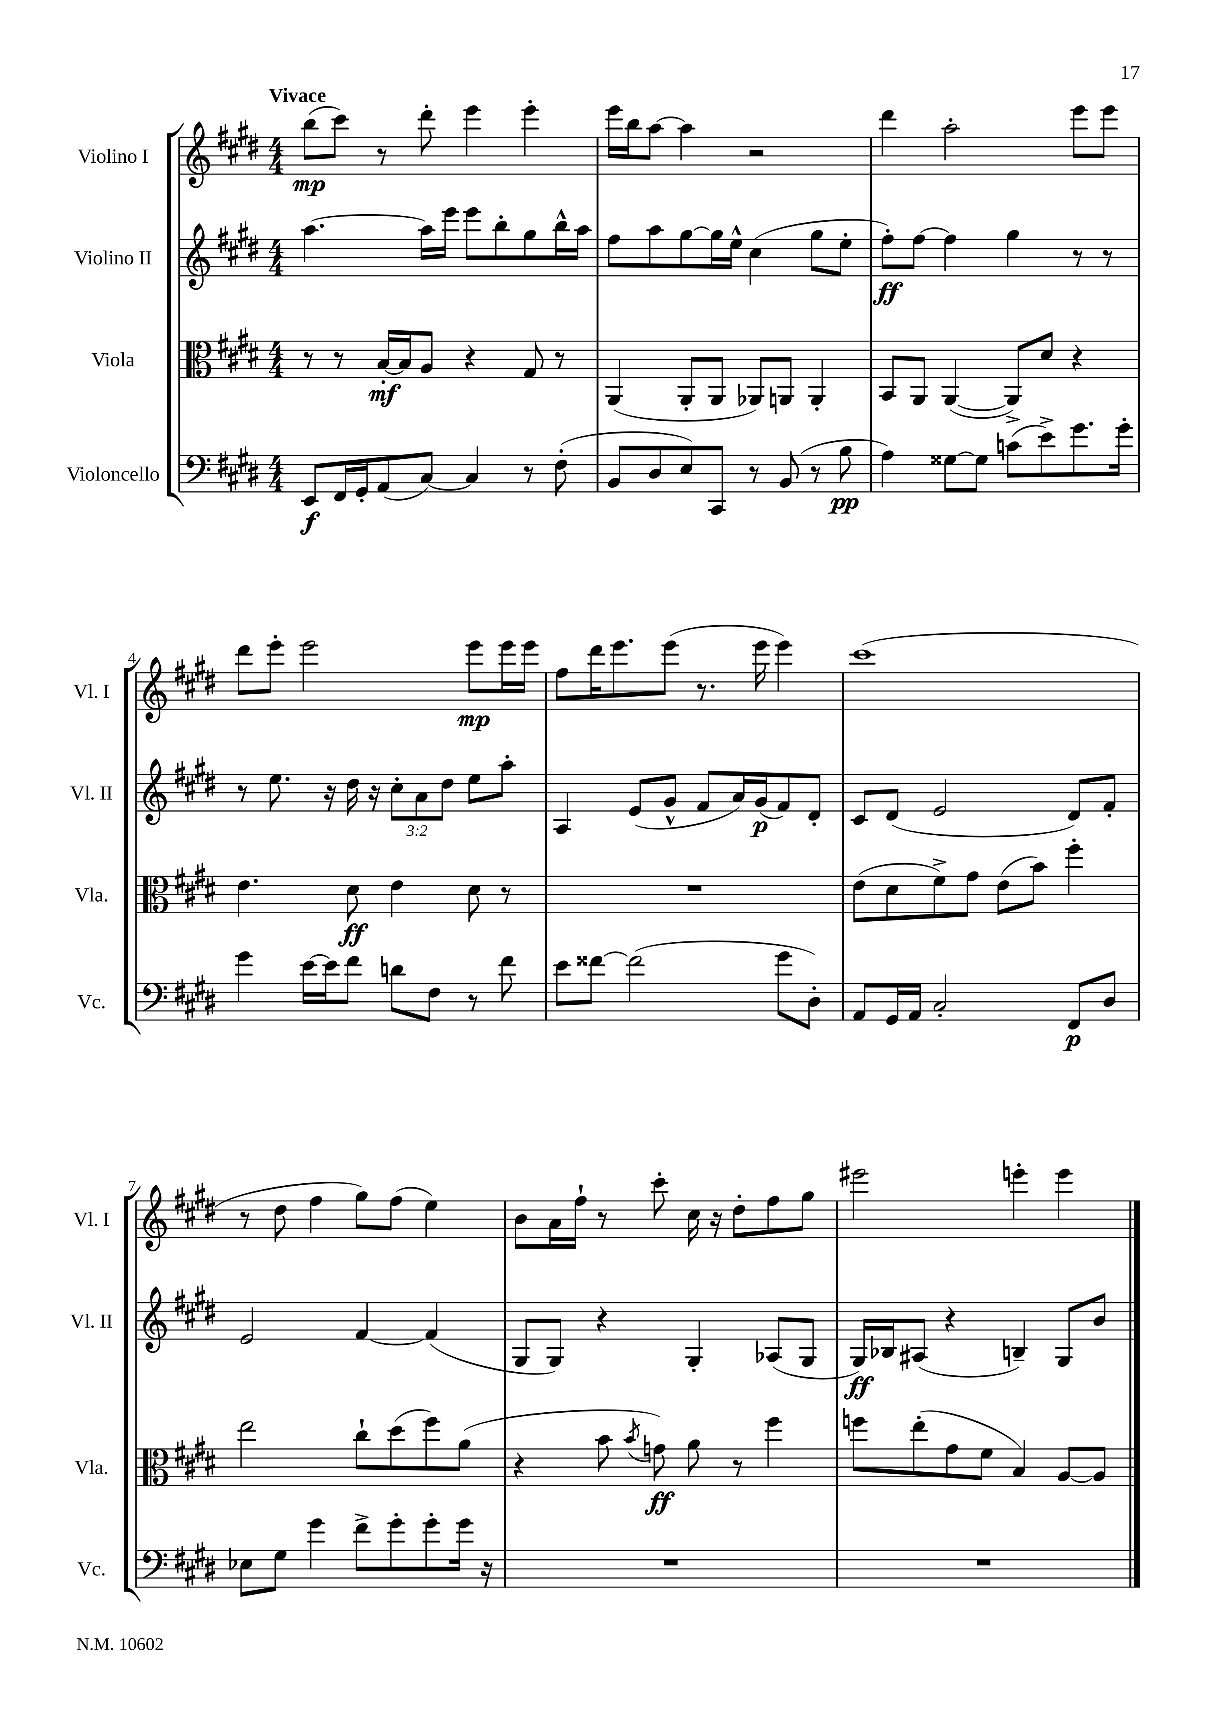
<<
\new StaffGroup <<
\new Staff = "s0" \with { instrumentName = "Violino I" shortInstrumentName = "Vl. I" } {
    \clef treble \key e \major \numericTimeSignature \time 4/4 \tempo "Vivace"
    \autoBeamOff b''8[\mp( cis'''8]) r8 dis'''8-. e'''4 e'''4-. |
    e'''16[ b''16 a''8]~ a''4 r2 |
    dis'''4 a''2-. e'''8[ e'''8] |
    dis'''8[ e'''8]-. e'''2 e'''8[\mp e'''16 e'''16] |
    fis''8[ dis'''16 e'''8. e'''8]( r8. e'''16 e'''4) |
    cis'''1( |
    r8 dis''8 fis''4 gis''8[) fis''8]( e''4) |
    b'8[ a'16 fis''16]-! r8 cis'''8-. cis''16 r16 dis''8[-. fis''8 gis''8] |
    eis'''2 e'''4-. e'''4 \bar "|." |
}
\new Staff = "s1" \with { instrumentName = "Violino II" shortInstrumentName = "Vl. II" } {
    \clef treble \key e \major \numericTimeSignature \time 4/4 \override Staff.TupletNumber.text = #tuplet-number::calc-fraction-text
    \autoBeamOff a''4.~ a''16[ e'''16] e'''8[ b''8-. gis''8 b''16-^ a''16] |
    fis''8[ a''8 gis''8~ gis''16 e''16]-^ cis''4( gis''8[ e''8]-. |
    fis''8[-.\ff) fis''8]~ fis''4 gis''4 r8 r8 |
    r8 e''8. r16 dis''16 r16 \tuplet 3/2 { cis''8[-. a'8 dis''8] } e''8[ a''8]-. |
    a4 e'8[( gis'8]-^ fis'8[ a'16) gis'16\p( fis'8) dis'8]-. |
    cis'8[ dis'8]( e'2 dis'8[) fis'8]-. |
    e'2 fis'4~ fis'4( |
    gis8[ gis8]) r4 gis4-. aes8[( gis8] |
    gis16[\ff) bes16 ais8]( r4 b4--) gis8[ b'8] \bar "|." |
}
\new Staff = "s2" \with { instrumentName = "Viola" shortInstrumentName = "Vla." } {
    \clef alto \key e \major \numericTimeSignature \time 4/4
    \autoBeamOff r8 r8 b16[~-.\mf b16 a8] r4 gis8 r8 |
    a,4( a,8[-. a,8] aes,8[) a,8] a,4-. |
    b,8[ a,8] a,4~( a,8[->) dis'8] r4 |
    e'4. dis'8\ff e'4 dis'8 r8 |
    R1 |
    e'8[( dis'8 fis'8->) gis'8] e'8[( b'8]) fis''4-. |
    e''2 cis''8[-! dis''8( fis''8) a'8]( |
    r4 b'8 \acciaccatura { b'8 } g'8\ff) a'8 r8 fis''4 |
    f''8[ e''8-.( gis'8 fis'8] b4) a8[~ a8] \bar "|." |
}
\new Staff = "s3" \with { instrumentName = "Violoncello" shortInstrumentName = "Vc." } {
    \clef bass \key e \major \numericTimeSignature \time 4/4
    \autoBeamOff e,8[\f fis,16 gis,16-. a,8( cis8]~) cis4 r8 fis8-.( |
    b,8[ dis8 e8) cis,8] r8 b,8( r8 b8\pp |
    a4) gisis8[~ gisis8] c'8[( e'8->) gis'8. gis'16]-. |
    gis'4 e'16[~ e'16 fis'8] d'8[ fis8] r8 fis'8 |
    e'8[ fisis'8]~ fisis'2( gis'8[ dis8]-.) |
    a,8[ gis,16 a,16] cis2-. fis,8[\p dis8] |
    ees8[ gis8] gis'4 fis'8[-> gis'8-. gis'8-. gis'16] r16 |
    R1 |
    R1 \bar "|." |
}
>>
>>
